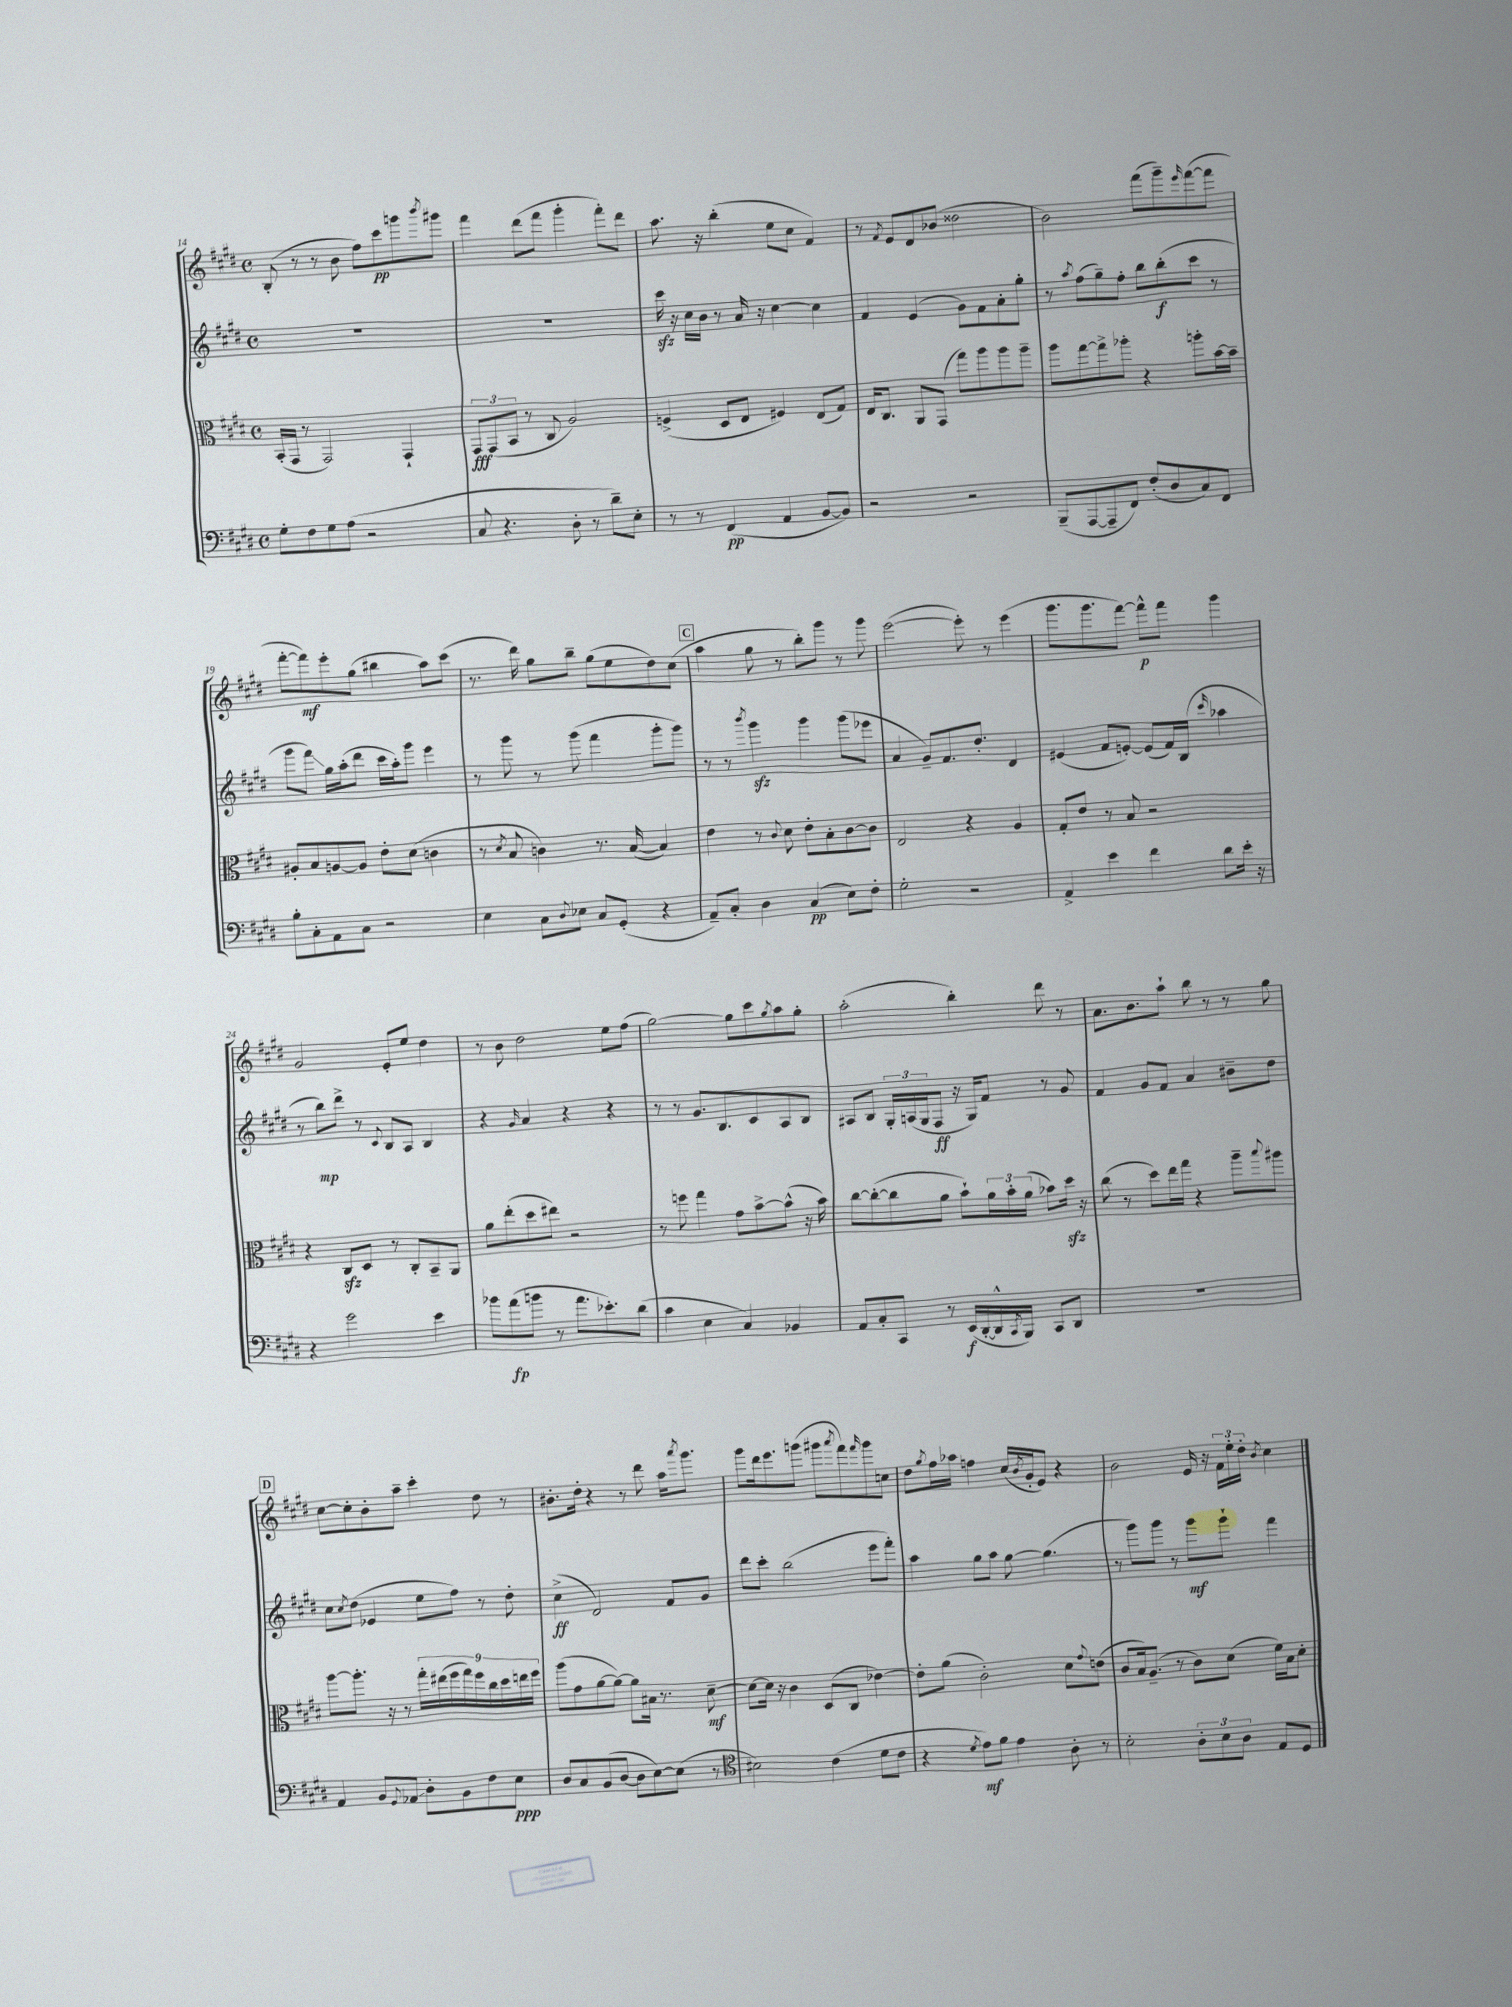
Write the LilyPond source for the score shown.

<<
\new StaffGroup <<
\new Staff = "s0" {
    \clef treble \key e \major \defaultTimeSignature \time 4/4
    b8-.( r8 r8 b'8 fis''8) cis'''8\pp g'''8 \acciaccatura { b'''8 } gis'''8 |
    fis'''4 dis'''8( fis'''8 gis'''4-. fis'''8-.) dis'''8 |
    a''8. r16 b''4-.( e''8 cis''8 fis'4) |
    r8 \acciaccatura { fis'8 } e'8 dis'8 bes'8( disis''2 |
    b'2) fis'''8( gis'''8--) \grace { e'''16 } fis'''8~( fis'''8 |
    fis'''8~-. fis'''8\mf) e'''8-. gis''8( bis''4 a''8) cis'''8( |
    r8. dis'''16) gis''8 b''8-- gis''8( e''8 dis''8) cis''8( |
    \mark \markup { \box "C" } a''4 gis''8 r8 b''8-.) gis'''8 r8 gis'''8 |
    e'''2~( e'''8-.) r8 e'''4( |
    gis'''8. gis'''8. fis'''8~) fis'''8-^\p fis'''8 gis'''4 |
    gis'2 e'8-. e''8 dis''4 |
    r8 b'8 dis''2 e''8 fis''8( |
    gis''2~) gis''8 cis'''8 \acciaccatura { gis''8 } a''8 gis''8-. |
    a''2-.( b''4-.) dis'''8 r8 |
    a'8. b'8. a''8-! b''8 r8 r8 gis''8 |
    \mark \markup { \box "D" } cis''8~ cis''8-. b'8-. a''8-- cis'''4-. dis''8 r8 |
    bis'8.-. dis''16-. r4 r8 dis'''8 a''16 \acciaccatura { a'''8 } gis'''8. |
    gis'''8 dis'''16 e'''8. g'''8( gis'''8 \acciaccatura { a'''8 } fis'''8) \grace { fis'''16 } gis'''8 c''8 |
    dis''8 \acciaccatura { gis''8 } fis''16 aes''16 f''4 cis''16( \acciaccatura { b'8 } gis'16-. e'8) r4 |
    b'2 e'16 r16 \tuplet 3/2 { fis'16 e''16-. dis''16-. } \acciaccatura { b'8 } cis''4 \bar "|." |
}
\new Staff = "s1" {
    \clef treble \key e \major \defaultTimeSignature \time 4/4
    R1 |
    R1 |
    cis'''16\sfz r16 cis''16 b'16 r8 a'16 r16 cis''4~ cis''4 |
    fis'4 e'4( gis'8) fis'8 a'8-. gis''8-. |
    r8 \acciaccatura { a''8 } fis''8( gis''8--) fis''8-. b''8 b''8-.\f( cis'''8 r8 |
    gis'''8 fis'''8\glissando) gis''16 a''16-.( dis'''8 cis'''16 a''16-.) gis'''8 e'''4 |
    r8 gis'''8 r8 gis'''8( fis'''4 gis'''8-. gis'''8) |
    \mark \markup { \box "C" } r8 r8 \acciaccatura { b'''8 } gis'''4\sfz gis'''4 gis'''8( ees'''8 |
    a'4 gis'8--) fis'8. dis''8.-. dis'4 |
    eis'4( fis'8 e'8~-.) e'8( fis'16) b16( \grace { cis'''16 } aes''4 |
    r8 b''8\mp) dis'''8-> r8 \appoggiatura { cis'8 } b8 a8 b4 |
    r4 \grace { gis'16 } a'4 r4 r4 |
    r8 r8 gis'8. b8. cis'8 a8 b8 |
    ais8 b8 \tuplet 3/2 { gis16-. a16( gis16 } fis8\ff r16 gis16) fis'8 r8 gis'8 |
    fis'4 gis'8 fis'8 a'4 bis'8-- dis''8 |
    \mark \markup { \box "D" } cis''8 \acciaccatura { cis''8 } dis''8( ees'4 e''8 fis''8) r8 dis''8-. |
    cis''4->\ff( dis'2) fis'8 gis'8 |
    dis'''8 cis'''8-. b''2( e'''8 fis'''8-.) |
    a''4 gis''8 a''8 gis''8~ gis''4.( |
    r8 gis'''8) gis'''8 r8 gis'''8\mf gis'''8-! fis'''4 \bar "|." |
}
\new Staff = "s2" {
    \clef alto \key e \major \defaultTimeSignature \time 4/4
    b,16-.( gis,16 r8 gis,2) gis,4-! |
    \tuplet 3/2 { gis,8\fff gis,8( b,8 } r8 cis8 a2) |
    f4->( dis8 e8 fis4) e8( gis8) |
    e16 cis8. a,8 gis,8( gis''8) a''8 a''8 a''8-- |
    a''8 gis''8~ gis''8-> aes''8-. r4 a''8-. b'16~ b'16-- |
    ais8-. b8 a8~ a8 e'8-. dis'8( c'4 |
    r8 \acciaccatura { dis'8 } b8 c'4) r8. b16~( b4) |
    \mark \markup { \box "C" } e'4 r8 \appoggiatura { cis'8 } dis'8 e'8-. b8-. cis'8~ cis'8 |
    e2 r4 a4 |
    gis8-. e'8 r8 b8 r2 |
    r4 cis8\sfz dis8 r8 cis8-. b,8-- a,8 |
    a'8 e''8-.( dis''8 eis''8) r2 |
    r8 f''8 gis''4 gis'8 b'8~-> b'8-^( r16 b'16) |
    cis''8~ cis''8~-.( cis''8 a'8 b'8-!) \tuplet 3/2 { a'16 b'16-. a'16( } bes'8) dis''16\sfz r16 |
    cis''8( r8 dis''8) e''16 gis''16 r4 a''8-- \appoggiatura { b''8 } ais''8 |
    \mark \markup { \box "D" } a''8~ a''8.-. r16 r8 \tuplet 9/8 { gis''16-. eis''16( fis''16 gis''16) fis''16 cis''16 dis''16 e''16 fis''16 } |
    a''8( gis'8 a'8~ a'8~) a'8 bis16 r8. dis'8~--\mf |
    dis'8~ dis'16 r16 cis'4 dis8( cis8 ees'4~) |
    ees'8-. a'8( cis'2-.) dis'8 \appoggiatura { gis'8 } e'8( |
    cis'8 b16) a8.--( r8 cis'8) dis'8( fis'16) b16 dis'8-. \bar "|." |
}
\new Staff = "s3" {
    \clef bass \key e \major \defaultTimeSignature \time 4/4
    gis8-. fis8 gis8 a8( r2 |
    cis8 r4. dis8-. r8 dis'8--) e8-. |
    r8 r8 fis,4\pp( a,4 b,8~ b,8) |
    r2 r2 |
    b,,8--( a,,8~ a,,8-- fis,8) fis8-.( dis8 cis8) fis,8 |
    b8-. cis8-. a,8 cis8 r2 |
    e4 cis8 \appoggiatura { dis8 } ees8 cis8 gis,8-.( r4 |
    \mark \markup { \box "C" } a,8--) cis8-. dis4 cis4\pp( e8) fis8-. |
    gis2-. r2 |
    a,4-> e'4 fis'4 dis'8 e'16-. r16 |
    r4 gis'2 e'4 |
    bes'8 a'8\fp( b'8 r8 a'8. ees'8.-.) dis'8( |
    cis'4 e4 cis4) bes,4 |
    a,8 cis8-. cis,8 r8 e,16\f( dis,16~-. dis,16-^ \acciaccatura { cis,8 } b,,16) cis,8 dis,8 |
    R1 |
    \mark \markup { \box "D" } a,4 b,8 \appoggiatura { gis,8 } aes,8\glissando dis8-. b,8 fis8 e8\ppp |
    dis8 cis8 b,8( dis8~ dis8 e8~) e8( r8 |
    \clef tenor bis2) cis'4( dis'8 cis'8 |
    r4 \acciaccatura { dis'8 } e'8\mf) fis'8 e'4 a8-. r8 |
    b2-. \tuplet 3/2 { a8-. b8 a8 } e8 dis8 \bar "|." |
}
>>
>>
\layout { \context { \Score currentBarNumber = #14 } }
